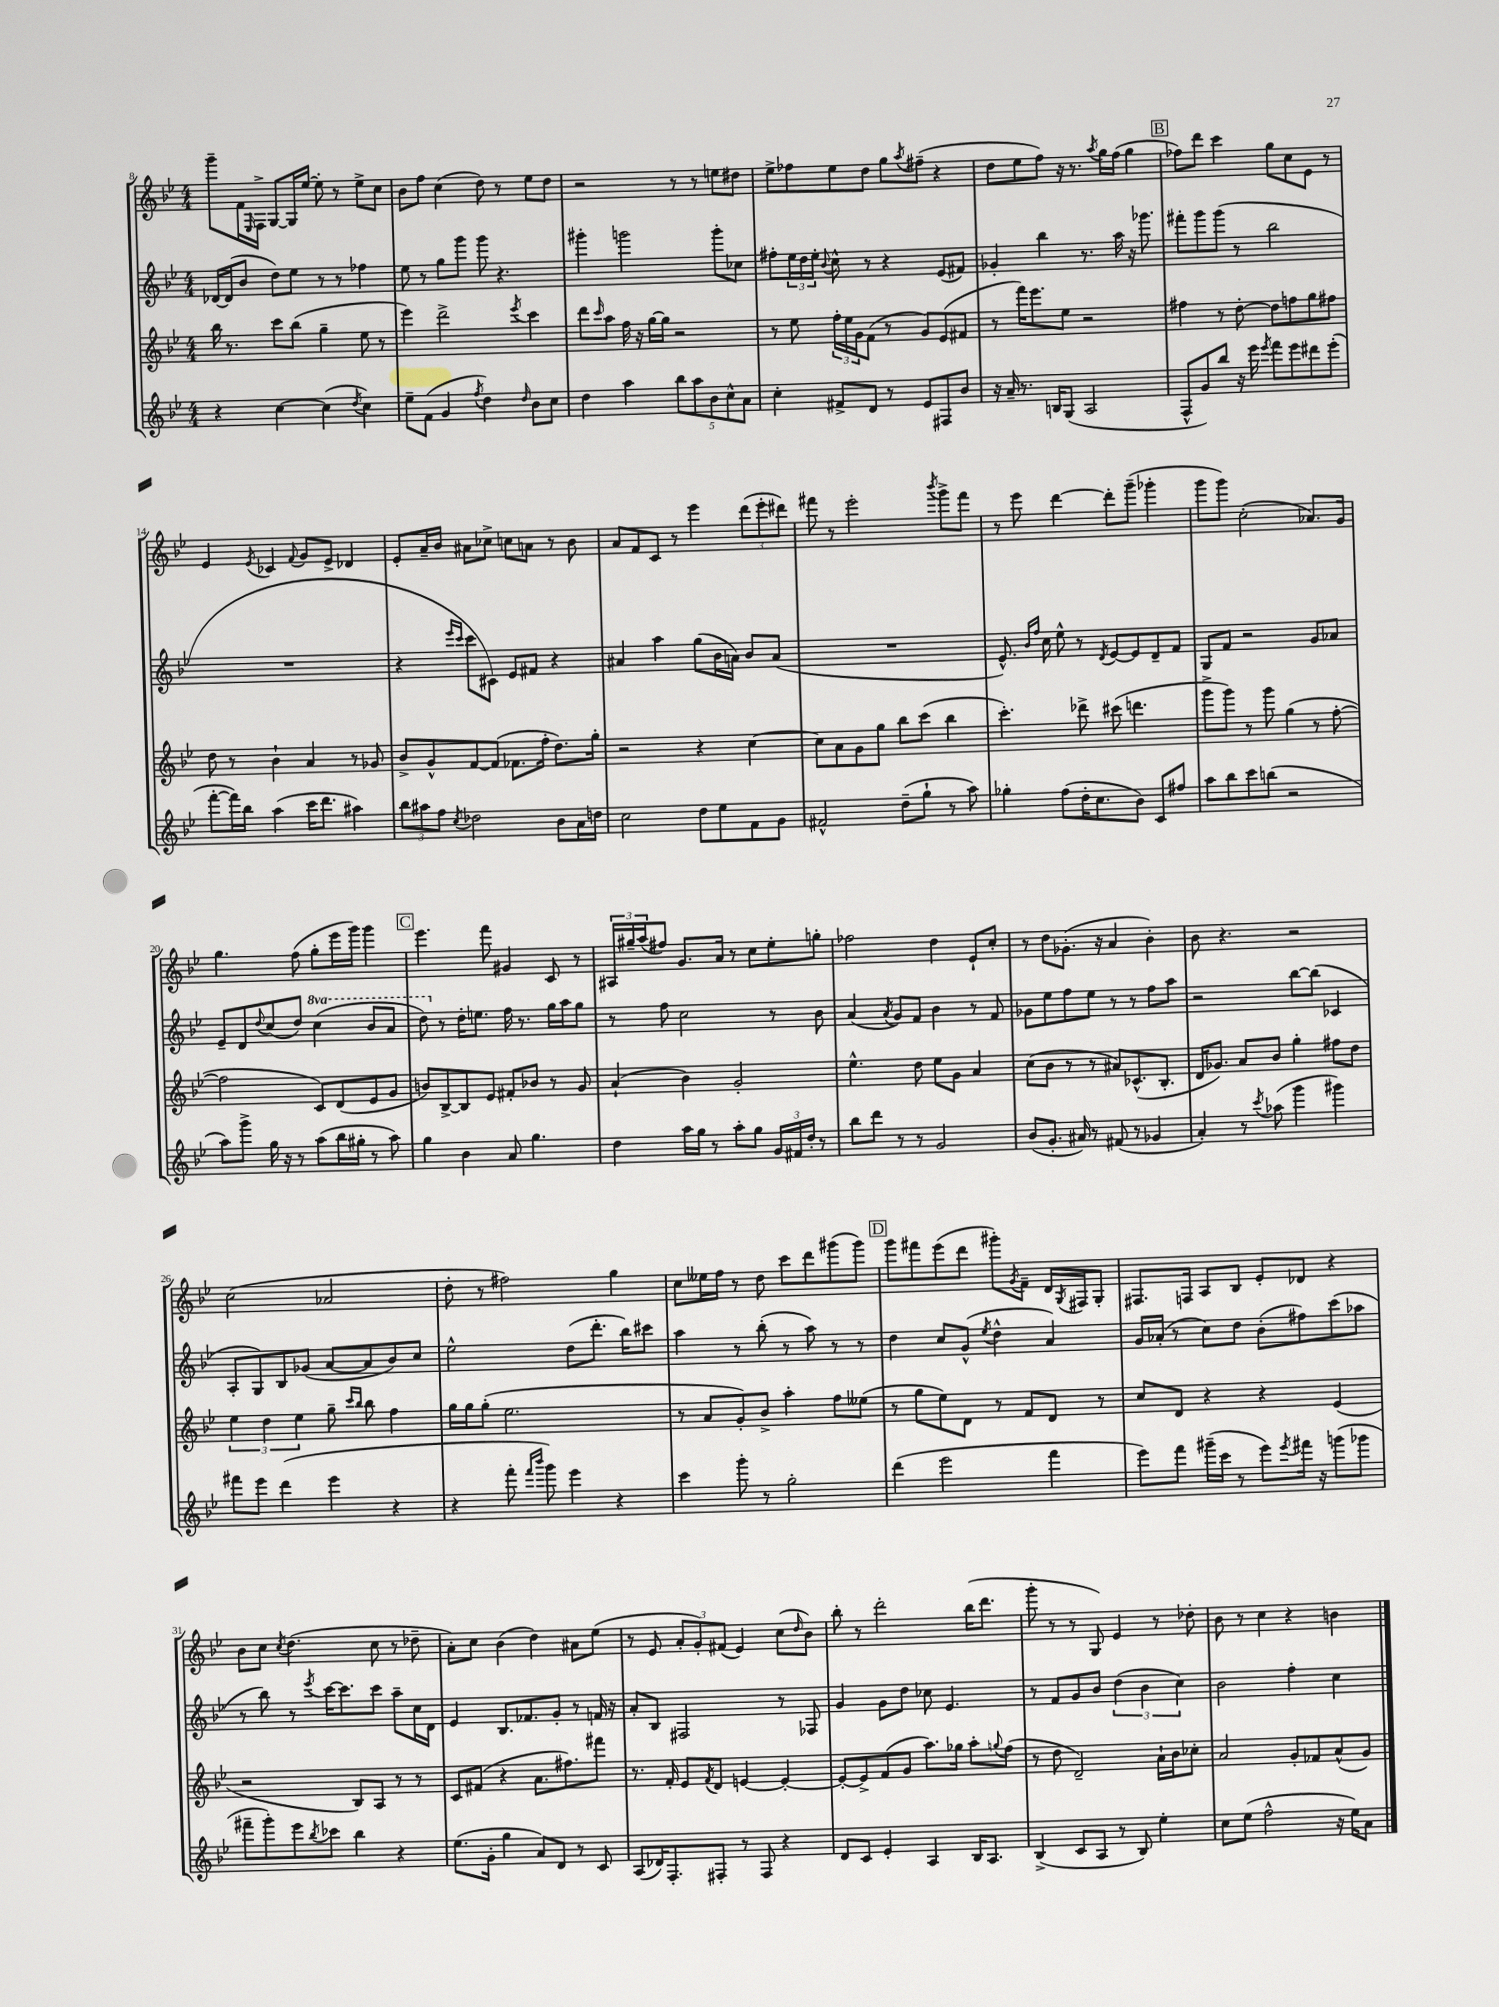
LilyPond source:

<<
\new StaffGroup <<
\new Staff = "s0" {
    \clef treble \key bes \major \numericTimeSignature \time 4/4
    g'''8-- f'16 \grace { ees16 } f16-> g8~ g16 ees''16~ ees''8-. r8 ees''8-> c''8 |
    bes'8 f''8 c''4( d''8) r8 ees''8 d''8 |
    r2 r8 r8 e''8 dis''8 |
    ees''8-> fes''8 ees''8 d''8 g''8 \acciaccatura { a''8 } fis''8--( r4 |
    d''8 ees''8 f''8) r16 r8. \acciaccatura { a''8 } g''16 f''16( g''4 |
    \mark \markup { \box "B" } fes''8) d'''8 c'''4 g''8 c''8 ees'8 r8 |
    ees'4 \acciaccatura { ees'8 } ces'4 \appoggiatura { f'8 } g'8 ees'8-> des'4 |
    ees'8-. a'16-- bes'16 ais'8 ces''8-> c''8 a'8 r8 bes'8 |
    a'8 f'8 c'8 r8 ees'''4 \tuplet 3/2 { d'''8( ees'''8-. dis'''8) } |
    fis'''8 r8 ees'''2-. \acciaccatura { bes'''8 } g'''8-> fis'''8 |
    r8 ees'''8 d'''4~ d'''8-. g'''8--( ges'''4-. |
    g'''8 g'''8) c''2-.( aes'8.) g'16 |
    g''4. f''8( g''8-. ees'''16 g'''16) g'''4 |
    \mark \markup { \box "C" } ees'''4. f'''8 gis'4 c'8 r8 |
    \tuplet 3/2 { ais16 gis''16-- a''16( } fis''8) g'8. a'16 r8 c''8 ees''8-. g''8-. |
    fes''2 d''4 ees'8-! c''8-. |
    r8 d''8 ges'8.-.( r16 a'4 bes'4-.) |
    bes'8 r4. r2 |
    c''2( aes'2 |
    d''8-. r8 fis''2) g''4 |
    c''8 eeses''16 f''16 r8 d''8 c'''8 d'''8 gis'''8( gis'''8) |
    \mark \markup { \box "D" } g'''8 fis'''8 ees'''8( d'''8 gis'''8-.) \acciaccatura { g'8 } f'8-- d'16 \acciaccatura { g8 } fis16 g8-. |
    fis8. f16 a8 bes8 ees'8-. des'8 r4 |
    bes'8 c''8 \acciaccatura { c''8 } d''4.( c''8 r8 des''8-- |
    a'8-.) c''8 bes'4( d''4) ais'8 ees''8( |
    r8 ees'8 \tuplet 3/2 { a'8-. g'8-.) fis'8( } ees'4) c''8( \grace { d''16 } bes'8) |
    bes''8-. r8 d'''2-. bes''16( d'''8. |
    g'''8-. r8 r8 g8) ees'4 r8 des''8-. |
    bes'8 r8 c''4 r4 b'4 \bar "|." |
}
\new Staff = "s1" {
    \clef treble \key bes \major \numericTimeSignature \time 4/4 \set Staff.ottavationMarkups = #ottavation-simple-ordinals
    des'16~ des'16( bes'8 d''8) ees''8 r8 r8 fes''4 |
    ees''8 r8 g''8 g'''8 g'''8 r4. |
    gis'''4-. g'''2 g'''8-. ces''8 |
    fis''8-. \tuplet 3/2 { ees''16 d''16 ees''16-. } \appoggiatura { bes'8 } c''8-^ r8 r4 ees'8( fis'8) |
    ges'4-. bes''4 r8. a''16 r16 ges'''8. |
    \mark \markup { \box "B" } fis'''8-. g'''8 g'''8( r8 bes''2 |
    R1 |
    r4 \grace { ees'''16 c'''16 } c'''8 cis'8) ees'8 fis'8 r4 |
    ais'4 a''4 g''8( bes'16 a'16) bes'8 a'8( |
    R1 |
    ees'8.-^) \grace { bes'16 f''16 } c''16 ees''8-^ r8 \acciaccatura { d'8 } ees'8~ ees'8 d'8-- f'8 |
    g8 f'8 r2 g'8 aes'8 |
    ees'8-- d'8 \appoggiatura { d''8 } c''8( d''8) \ottava #1 c'''4( bes''8 a''8 |
    \mark \markup { \box "C" } d'''8) \ottava #0 r8 d''16-. e''8. f''16 r8. g''16 a''16 g''8 |
    r8 f''8 c''2 r8 bes'8 |
    a'4( \acciaccatura { a'8 } g'8) f'8 bes'4 r8 f'8 |
    ges'8 ees''8 f''8 ees''8 r8 r8 f''8 a''8 |
    r2 bes''8~ bes''8( ces'4 |
    a8-. g8) bes8 ges'8( a'8~ a'8 bes'8) c''8 |
    ees''2-^ d''8( d'''8.-. bes''16) cis'''8 |
    a''4 r8 bes''8-.( r8 a''8) r8 r8 |
    \mark \markup { \box "D" } d''4 c''8 g'8-^( \acciaccatura { ees''8 } d''4-^ a'4) |
    g'16 aes'16-.( r8 c''8) d''8 bes'8-.( fis''8) c'''8( aes''8 |
    r8 bes''8) r8 \acciaccatura { ees'''8 } c'''16~ c'''8. c'''8 a''8-- c''16 d'16 |
    ees'4 bes8. fes'8. g'8-. r8 f'16 r16 |
    a'8-. bes8 fis2 r8 fes8 |
    g'4 g'8 d''8 ces''8 ees'4. |
    r8 f'8 g'8 bes'8 \tuplet 3/2 { d''4( bes'4 c''4) } |
    bes'2 f''4-. c''4 \bar "|." |
}
\new Staff = "s2" {
    \clef treble \key bes \major \numericTimeSignature \time 4/4
    bes''16 r8. c'''8 bes''8( g''4-- ees''8 r8 |
    ees'''4) d'''2-> \acciaccatura { ees'''8 } c'''4 |
    d'''8 \grace { c'''16 } a''8 f''16 r16 g''16~ g''16 r2 |
    r8 ees''8 \tuplet 3/2 { f''16-. ees''16 g'16 } f'8( r8 g'8) ees'8( fis'8 |
    r8 f'''16) ees'''8. ees''8 r2 |
    \mark \markup { \box "B" } fis''4 r8 d''8~-. d''8 f''8 g''8 fis''8 |
    d''8 r8 bes'4-! a'4 r8 ges'8 |
    bes'8-> g'8-^ f'8~ f'8( fes'8. f''16-. d''8.) g''16-. |
    r2 r4 c''4~ |
    c''8 a'8 g'8 g''8 bes''8 c'''8( bes''4 |
    c'''4.-.) des'''8-> cis'''8( d'''4. |
    g'''8-> g'''8) r8 g'''8 g''4( r8 f''8~-. |
    f''2 c'8) d'8( ees'8 g'8 |
    \mark \markup { \box "C" } b'8) bes8~-> bes8 ees'8 fis'8-. bes'8 r8 g'8 |
    a'4-!( bes'4) g'2-. |
    ees''4.-^ d''8 ees''8 g'8 a'4 |
    c''8( bes'8 r8 r8 ais'8) ces'8.-^( bes8.-. |
    d'16 ges'8.) a'8 bes'8 g''4-. fis''8 d''8 |
    \tuplet 3/2 { ees''4 d''4 ees''4 } g''8-- \grace { c'''16 bes''16 } bes''8 f''4 |
    g''16 g''16 g''8-.( ees''2. |
    r8 a'8 g'8-.) bes'8-> a''4-. f''8 eeses''8( |
    \mark \markup { \box "D" } r8 g''8 ees''8) d'8 r8 f'8 d'8 r8 |
    c''8 d'8 r4 r4 ees'4( |
    r2 bes8) a8 r8 r8 |
    c'8 fis'8( r4 a'8. fis''8.) fis'''8 |
    r8. f'16-. ees'8 \acciaccatura { f'8 } d'8 e'4~ e'4~-. |
    e'8~-. e'8-> f'8( g'8 a''8.) ges''16 a''8-. \appoggiatura { g''8 } f''8( |
    r8 d''8 d'2--) a'16-! bes'16 ces''8-. |
    a'2 g'8-. fes'8 a'8-^( g'8) \bar "|." |
}
\new Staff = "s3" {
    \clef treble \key bes \major \numericTimeSignature \time 4/4
    r4 c''4~ c''4( \acciaccatura { d''8 } c''4) |
    ees''8-- f'8( g'4 \acciaccatura { f''8 } d''4) \grace { d''16 } bes'8 c''8 |
    d''4 a''4 \tuplet 5/4 { bes''8 a''8 bes'8 c''8-^ a'8 } |
    c''4-. fis'8-> d'8 r8 ees'8 fis8 bes'8 |
    r16 a'16-- r8. b16 g8( a2 |
    \mark \markup { \box "B" } f8-^ g'8) bes''8 r16 ees'''16 \acciaccatura { ees'''8 } f'''8 ees'''8 dis'''8 ees'''8-.( |
    f'''8~-. f'''16) bes''16 a''4( c'''16 d'''8. ais''4) |
    \tuplet 3/2 { bes''8 ais''8 f''8 } \acciaccatura { c''8 } des''2 bes'8 a'16 d''16 |
    c''2 d''8 ees''8 f'8 g'8 |
    fis'2-^ d''8--( g''8-! r8 a''8) |
    ges''4-. f''8( d''16-. c''8. bes'8) c'8 fis''8 |
    a''8 bes''8 c'''8 b''8( r2 |
    a''8) g'''8-> g''16 r16 r8 a''8( bes''16 gis''16-. r8 a''8) |
    \mark \markup { \box "C" } g''4 bes'4 a'8 g''4. |
    d''4 a''16 g''16 r8 a''8-. g''8 \tuplet 3/2 { g'16 fis'16 d''16-. } r8 |
    bes''8 d'''8 r8 r8 g'2 |
    bes'8( g'8.-. ais'16) r8 fis'8( r8 ges'4 |
    a'4-.) r8 \acciaccatura { c'''8 } aes''8( g'''4 gis'''4) |
    fis'''8 ees'''8 d'''4( ees'''4 r4 |
    r4 f'''8-. \grace { f'''16 bes'''16 } g'''8) ees'''4 r4 |
    c'''4 g'''8-. r8 g''2-. |
    \mark \markup { \box "D" } d'''4( ees'''2 f'''4 |
    ees'''8) f'''8 gis'''16--( c'''16 r8 ees'''8) \acciaccatura { ees'''8 } fis'''16 r16 g'''8( ges'''8 |
    fis'''8-- g'''8-.) ees'''8 \acciaccatura { bes''8 } ces'''8 bes''4 r4 |
    ees''8.( g'16-. g''4 a'8) d'8 r8 c'8 |
    a8( des'16) f8.-. fis8-. r8 fis8 r4 |
    d'8 c'8 ees'4-. a4 bes16 a8. |
    bes4->( c'8 a8 r8 bes8) ees''4-. |
    c''8 ees''8( f''2-^ r16 ees''16) a'8 \bar "|." |
}
>>
>>
\layout { \context { \Score currentBarNumber = #8 } }
